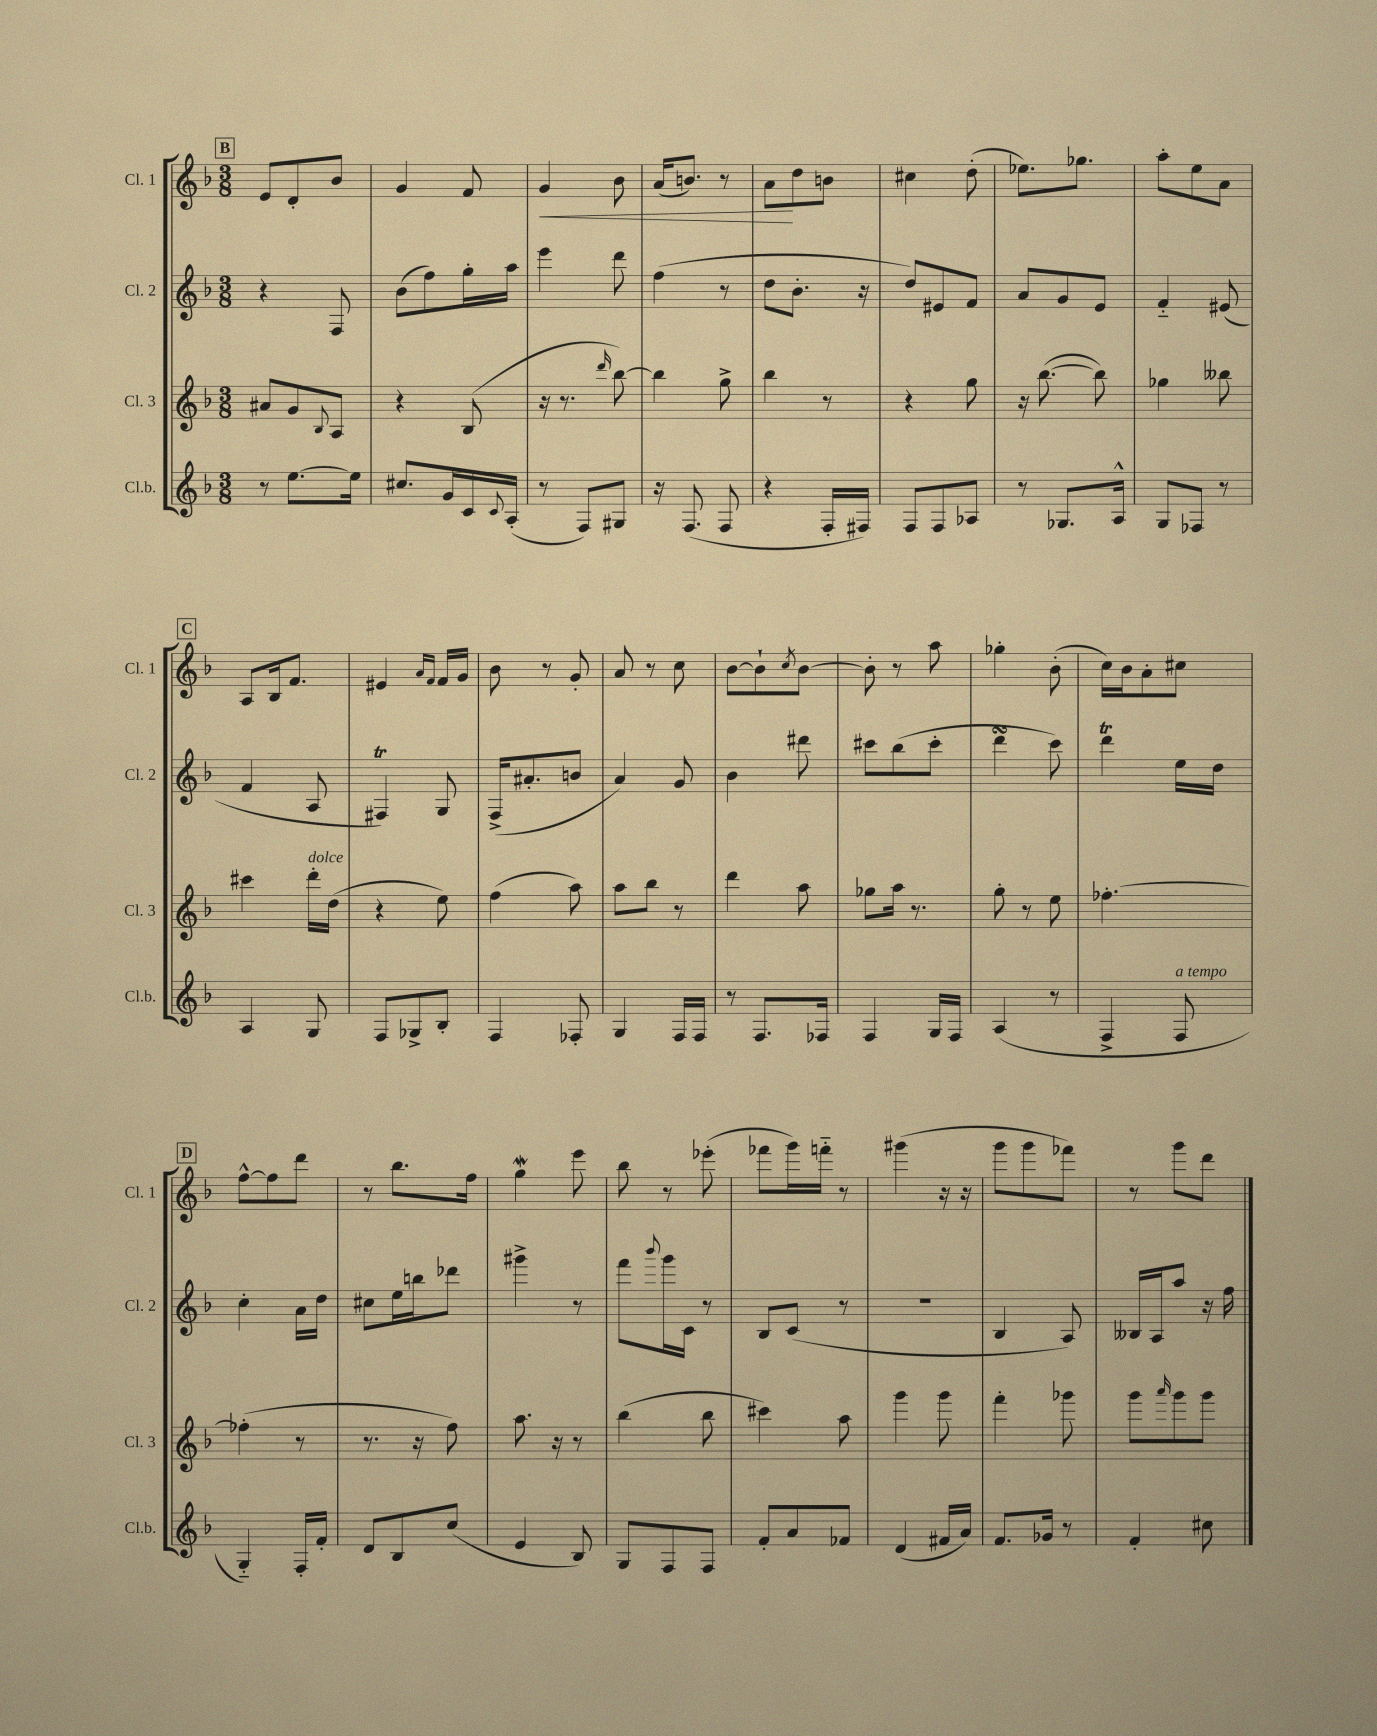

**kern	**kern	**kern	**kern	**dynam
*part4	*part3	*part2	*part1	*part1
*staff4	*staff3	*staff2	*staff1	*staff1
*I"Cl.b.	*I"Cl. 3	*I"Cl. 2	*I"Cl. 1	*
*I'Cl.b.	*I'Cl. 3	*I'Cl. 2	*I'Cl. 1	*
*clefG2	*clefG2	*clefG2	*clefG2	*
*k[b-]	*k[b-]	*k[b-]	*k[b-]	*
*M3/8	*M3/8	*M3/8	*M3/8	*
!!LO:REH:place=s1:t=B
=137	=137	=137	=137	=137
8r	8a#X/L	4r	8e/L	.
[8.ee\L	8g/	.	8d'/	.
.	8qqB-/	.	.	.
.	8A/J	8F/	8b-/J	.
16ee\Jk]	.	.	.	.
=138	=138	=138	=138	=138
8.cc#X/L	4r	(8b-\L	4g/	.
.	.	8ff\)	.	.
16g/L	.	.	.	.
16c/	(8B-/	16gg'\L	8f/	.
8qqc/	.	.	.	.
(16A'/JJ	.	16aa\JJ	.	.
=139	=139	=139	=139	=139
!	!	!	!	!LO:HP:b
8r	16r	4eee\	4g/	<
.	8.r	.	.	.
8F/L)	.	.	.	.
.	16qqddd/	.	.	.
8G#X/J	[8bb-\)	8ddd\	8b-\	.
=140	=140	=140	=140	=140
16r	4bb-\]	(4ff\	(16a/KL	.
(8.F/	.	.	8.bn/J)	.
8F/	8gg^\	8r	8r	.
=141	=141	=141	=141	=141
4r	4bb-\	8dd\L	8a\L	.
.	.	8.b-'\J	8dd\	[
16F'/LL	8r	.	8bn\J	.
16F#X/JJ)	.	16r	.	.
=142	=142	=142	=142	=142
8F/L	4r	8dd/L)	4cc#X\	.
8F/	.	8e#X/	.	.
8A-X/J	8gg\	8f/J	(8dd'\	.
=143	=143	=143	=143	=143
8r	16r	8a/L	8.ee-X\L)	.
.	([8.bb-\	.	.	.
8.G-X/L	.	8g/	.	.
.	.	.	8.gg-X\J	.
.	8bb-\])	8e/J	.	.
16A^^/Jk	.	.	.	.
=144	=144	=144	=144	=144
8G/L	4gg-X\	4f/	8aa'\L	.
8F-X/J	.	.	8ee\	.
8r	8bb--X\	(8e#X/	8a\J	.
!!LO:LB:g=z
!!LO:REH:place=s1:t=C
=145	=145	=145	=145	=145
4A/	4ccc#X\	4f/	8A/L	.
.	.	.	16B-/k	.
.	.	.	8.f/J	.
!	!LO:TX:a:i:t=dolce	!	!	!
8G/	16ddd'\LL	8A/	.	.
.	(16dd\JJ	.	.	.
=146	=146	=146	=146	=146
8F/L	4r	4F#Xt/)	4e#X/	.
8G-X^/	.	.	.	.
.	.	.	16qqa/LL	.
.	.	.	16qqf/JJ	.
8B-'/J	8ee\)	8G/	16f/LL	.
.	.	.	16g/JJ	.
=147	=147	=147	=147	=147
4F/	(4ff\	(16F^/KL	8b-\	.
.	.	8.a#X'/	.	.
.	.	.	8r	.
8F-X'/	8aa\)	8bn/J	8g'/	.
=148	=148	=148	=148	=148
4G/	8aa\L	4a/)	8a/	.
.	8bb-\J	.	8r	.
16F/LL	8r	8g/	8cc\	.
16F/JJ	.	.	.	.
=149	=149	=149	=149	=149
8r	4ddd\	4b-\	[8b-\L	.
8.F/L	.	.	8b-`\]	.
.	.	.	8qcc/	.
.	8aa\	8ddd#X\	[8b-\J	.
16F-X/Jk	.	.	.	.
=150	=150	=150	=150	=150
4F/	8gg-X\L	8ccc#X\L	8b-'\]	.
.	16aa\Jk	(8bb-\	8r	.
.	8.r	.	.	.
16G/LL	.	8ccc#'\J	8aa\	.
16F/JJ	.	.	.	.
=151	=151	=151	=151	=151
(4A/	8gg'\	4dddsSSS\	4gg-X'\	.
.	8r	.	.	.
8r	8ee\	8ccc\)	(8b-'\	.
=152	=152	=152	=152	=152
4F^/	[4.ff-X'\	4dddT\	16cc\LL)	.
.	.	.	16b-\J	.
.	.	.	8a'\	.
!LO:TX:a:i:t=a tempo	!	!	!	!
8F/	.	16ee\LL	8cc#X\J	.
.	.	16dd\JJ	.	.
!!LO:LB:g=z
!!LO:REH:place=s1:t=D
=153	=153	=153	=153	=153
4G/)	(4ff-X'\]	4cc'\	[8ff^^\L	.
.	.	.	8ff\]	.
16F'/LL	8r	16a\LL	8ddd\J	.
16f'/JJ	.	16dd\JJ	.	.
=154	=154	=154	=154	=154
8d/L	8.r	8cc#X\L	8r	.
8B-/	.	16ee\L	8.bb-\L	.
.	16r	16bbn\J	.	.
(8cc/J	8ff\)	8ddd-X\J	.	.
.	.	.	16ff\Jk	.
=155	=155	=155	=155	=155
4e/	8.aa\	4ggg#X^\	4ggW\	.
.	16r	.	.	.
8B-/)	8r	8r	8eee\	.
=156	=156	=156	=156	=156
8G/L	(4bb-\	8fff\L	8bb-\	.
.	.	8qqbbb-/	.	.
8F/	.	16ggg\L	8r	.
.	.	16c\JJ	.	.
8F/J	8bb-\	8r	(8eee-X'\	.
=157	=157	=157	=157	=157
8f'/L	4ccc#X\)	8B-/L	8fff-X\L	.
8a/	.	(8c/J	16ggg\L)	.
.	.	.	16fffn\JJ	.
8f-X/J	8aa\	8r	8r	.
=158	=158	=158	=158	=158
(4d/	4ggg\	4.r	(4ggg#X\	.
16f#X/LL	8ggg\	.	16r	.
16a/JJ)	.	.	16r	.
=159	=159	=159	=159	=159
8.f/L	4fff'\	4B-/	8ggg\L	.
.	.	.	8ggg\	.
16g-X/Jk	.	.	.	.
8r	8ggg-X\	8A/)	8fff-X\J)	.
=160	=160	=160	=160	=160
4f'/	8ggg\L	16B--X/LL	8r	.
.	.	16A/J	.	.
.	16qqaaa/	.	.	.
.	8ggg\	8aa/J	8ggg\L	.
8cc#X\	8ggg\J	16r	8ddd\J	.
.	.	16ff\	.	.
==	==	==	==	==
*-	*-	*-	*-	*-
